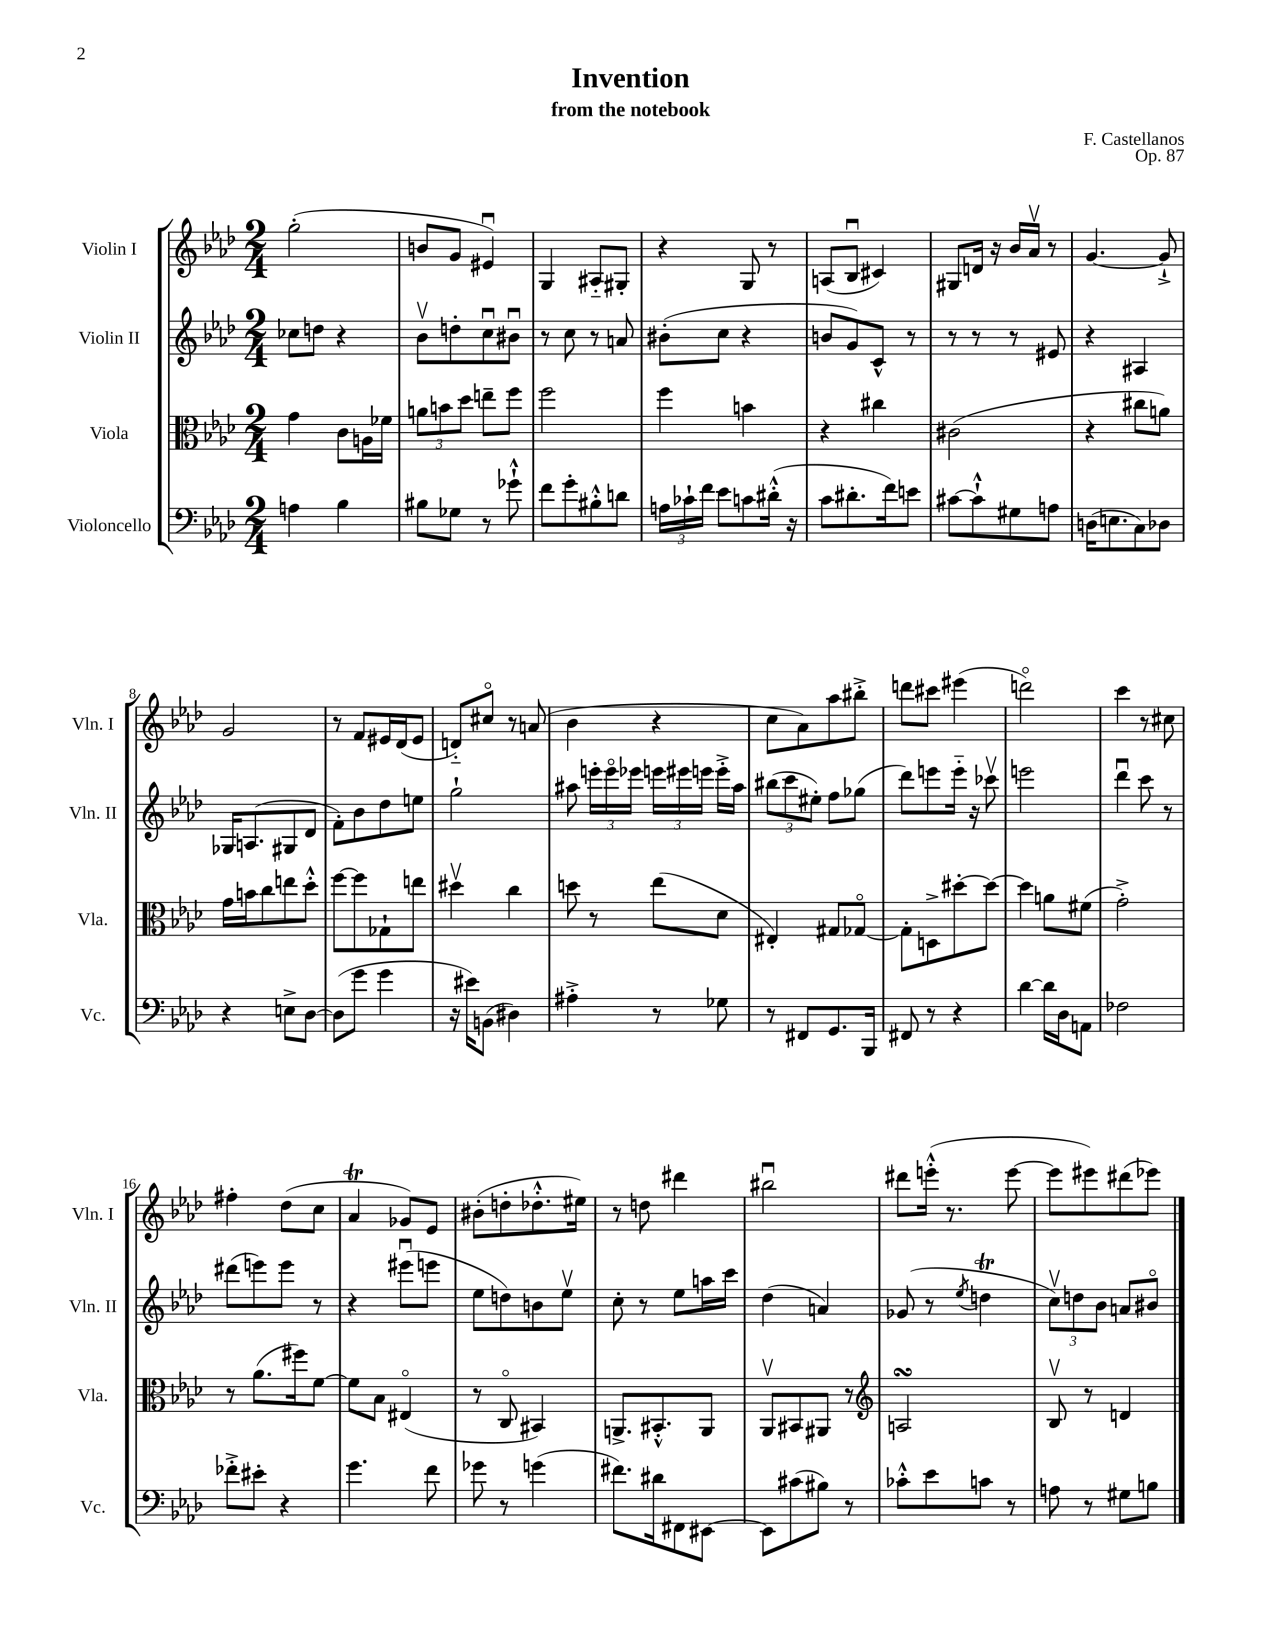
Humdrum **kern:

**kern	**kern	**kern	**kern
*staff4	*staff3	*staff2	*staff1
*clefF4	*clefC3	*clefG2	*clefG2
*k[b-e-a-d-]	*k[b-e-a-d-]	*k[b-e-a-d-]	*k[b-e-a-d-]
*M2/4	*M2/4	*M2/4	*M2/4
4A\	4g\	8cc-\L	(2gg'\
.	.	8dd\J	.
4B-\	8c\L	4r	.
.	16A\L	.	.
.	16f-\JJ	.	.
=	=	=	=
8B#\L	12a\L	8b-v\L	8b/L
.	12b\	.	.
8G-\J	.	8dd'\	8g/J
.	12dd-\J	.	.
8r	8ee~\L	8ccu\	4e#u/)
8g-`^^\	8ff\J	8b#u\J	.
=	=	=	=
8f\L	2ff\	8r	4G/
8g'\	.	8cc\	.
8B#'^^\	.	8r	8A#'~/L
8d\J	.	8a/	8G#'/J
=	=	=	=
24A\LL	4ff\	(8b#'\L	4r
24c-`\	.	.	.
24f\JJ	.	.	.
8e-\L	.	8cc\J	.
8c\	4b\	4r	8G/
(16d#'^^\Jk	.	.	8r
16r	.	.	.
=	=	=	=
8c\L	4r	8b/L	(8A/L
8.d#'\	.	8g/)	8B-u/J
.	4cc#\	8c^^/J	4c#/)
16f\k)	.	.	.
8e\J	.	8r	.
=	=	=	=
[8c#\L	(2c#\	8r	8G#/L
8c#`^^\]	.	8r	16d/Jk
.	.	.	16r
8G#\	.	8r	16b-/LL
.	.	.	16a-v/JJ
8A\J	.	8e#/	8r
=	=	=	=
(16D\LK	4r	4r	[4.g/
8.E\	.	.	.
8C\)	8cc#\L	4A#/	.
8D-\J	8a\J)	.	8g`^/]
=	=	=	=
4r	16g\LL	16G-/LK	2g/
.	16b\J	(8.A/	.
.	8cc\	.	.
8E^\L	8ee\	8G#/	.
[8D-\J	8dd-'^^\J	8d-/J	.
=	=	=	=
(8D-\]L	[8ff\L	8f'\L)	8r
8g\J	8ff\]	8b-\	8f/L
4g\	8G-`\	8dd-\	16e#/L
.	.	.	(16d-/J
.	8ee\J	8ee\J	8e#/J
=	=	=	=
16r	4dd#v\	2gg`\	8d'~/L)
16e#\LK)	.	.	.
(8BB\J	.	.	8cc#o/J
4D#\)	4cc\	.	8r
.	.	.	(8a/
=	=	=	=
4A#'^\	8dd\	8aa#\	4b-\
.	8r	24eee'\LL	.
.	.	24eeeo\	.
.	.	24eee-\JJ	.
8r	(8ee-\L	24eee\LL	4r
.	.	24eee#\	.
.	.	24eee\JJ	.
8G-\	8d-\J	16eee'^\LL	.
.	.	16aa#\JJ	.
=	=	=	=
8r	4E#'/)	(12bb#\L	8cc\L
.	.	12ccc\	.
8FF#/L	.	.	8a-\)
.	.	12ee#'\J)	.
8.GG/	8G#/L	8ff\L	8aa-\
.	[8G-o/J	(8gg-\J	8bb#'^\J
16BBB-/Jk	.	.	.
=	=	=	=
8FF#/	8G-'\]L	8ddd-\L)	8ddd\L
8r	8D^\	8eee\	8ccc#\J
4r	[8dd#'\	16eee'~\Jk	(4eee#\
.	.	16r	.
.	8dd#\_J	8ccc-v\	.
=	=	=	=
[4d-\	4dd#\]	2eee\	2dddo\)
16d-\]LL	8a\L	.	.
16D-\J	.	.	.
8AA\J	(8f#\J	.	.
=	=	=	=
2F-\	2g'^\)	4ddd-u\	4ccc\
.	.	8ccc\	8r
.	.	8r	8cc#\
=	=	=	=
8f-'^\L	8r	(8ddd#\L	4ff#'\
8e#'\J	(8.a-\L	8eee\)	.
4r	.	8eee\J	(8dd-\L
.	16ff#\k)	.	.
.	[8f\J	8r	8cc\J
=	=	=	=
4.g\	8f\]L	4r	4a-/
.	8B-\J	.	.
.	(4E#o/	(8eee#u\L	8g-/L)
8f\	.	8eee\J	8e-/J
=	=	=	=
8g-\	8r	8ee-\L	(8b#'\L
8r	8Co/	8dd\)	8dd'\
(4g\	4BB#/)	8b\	8.dd-'^^\
.	.	8ee-v\J	.
.	.	.	16ee#\Jk)
=	=	=	=
8.f#\L)	8.AA^/L	8cc'\	8r
.	.	8r	8dd\
16d#\k	8.BB#'^^/	.	.
8FF#\	.	8ee-\L	4ddd#\
[8EE#\J	8AA/J	16aa\L	.
.	.	16ccc\JJ	.
=	=	=	=
8EE#\]L	8AA-v/L	(4dd-\	2bb#u\
(8c#\	8BB#/	.	.
8B#\J)	8AA#/J	4a/)	.
8r	8r	.	.
=	=	=	=
*	*clefG2	*	*
8c-'^^\L	2A/	(8g-/	8ddd#\L
8e-\	.	8r	(16eee'^^\Jk
.	.	.	8.r
.	.	8qee-/	.
8c\J	.	4dd\	.
8r	.	.	[8eee\
=	=	=	=
8A\	8B-v/	12ccv\L)	8eee\]L
.	.	12dd\	.
8r	8r	.	8eee#\)
.	.	12b-\J	.
8G#\L	4d/	8a/L	(8ddd#\
8B\J	.	8b#o/J	8eee-\J)
==	==	==	==
*-	*-	*-	*-
